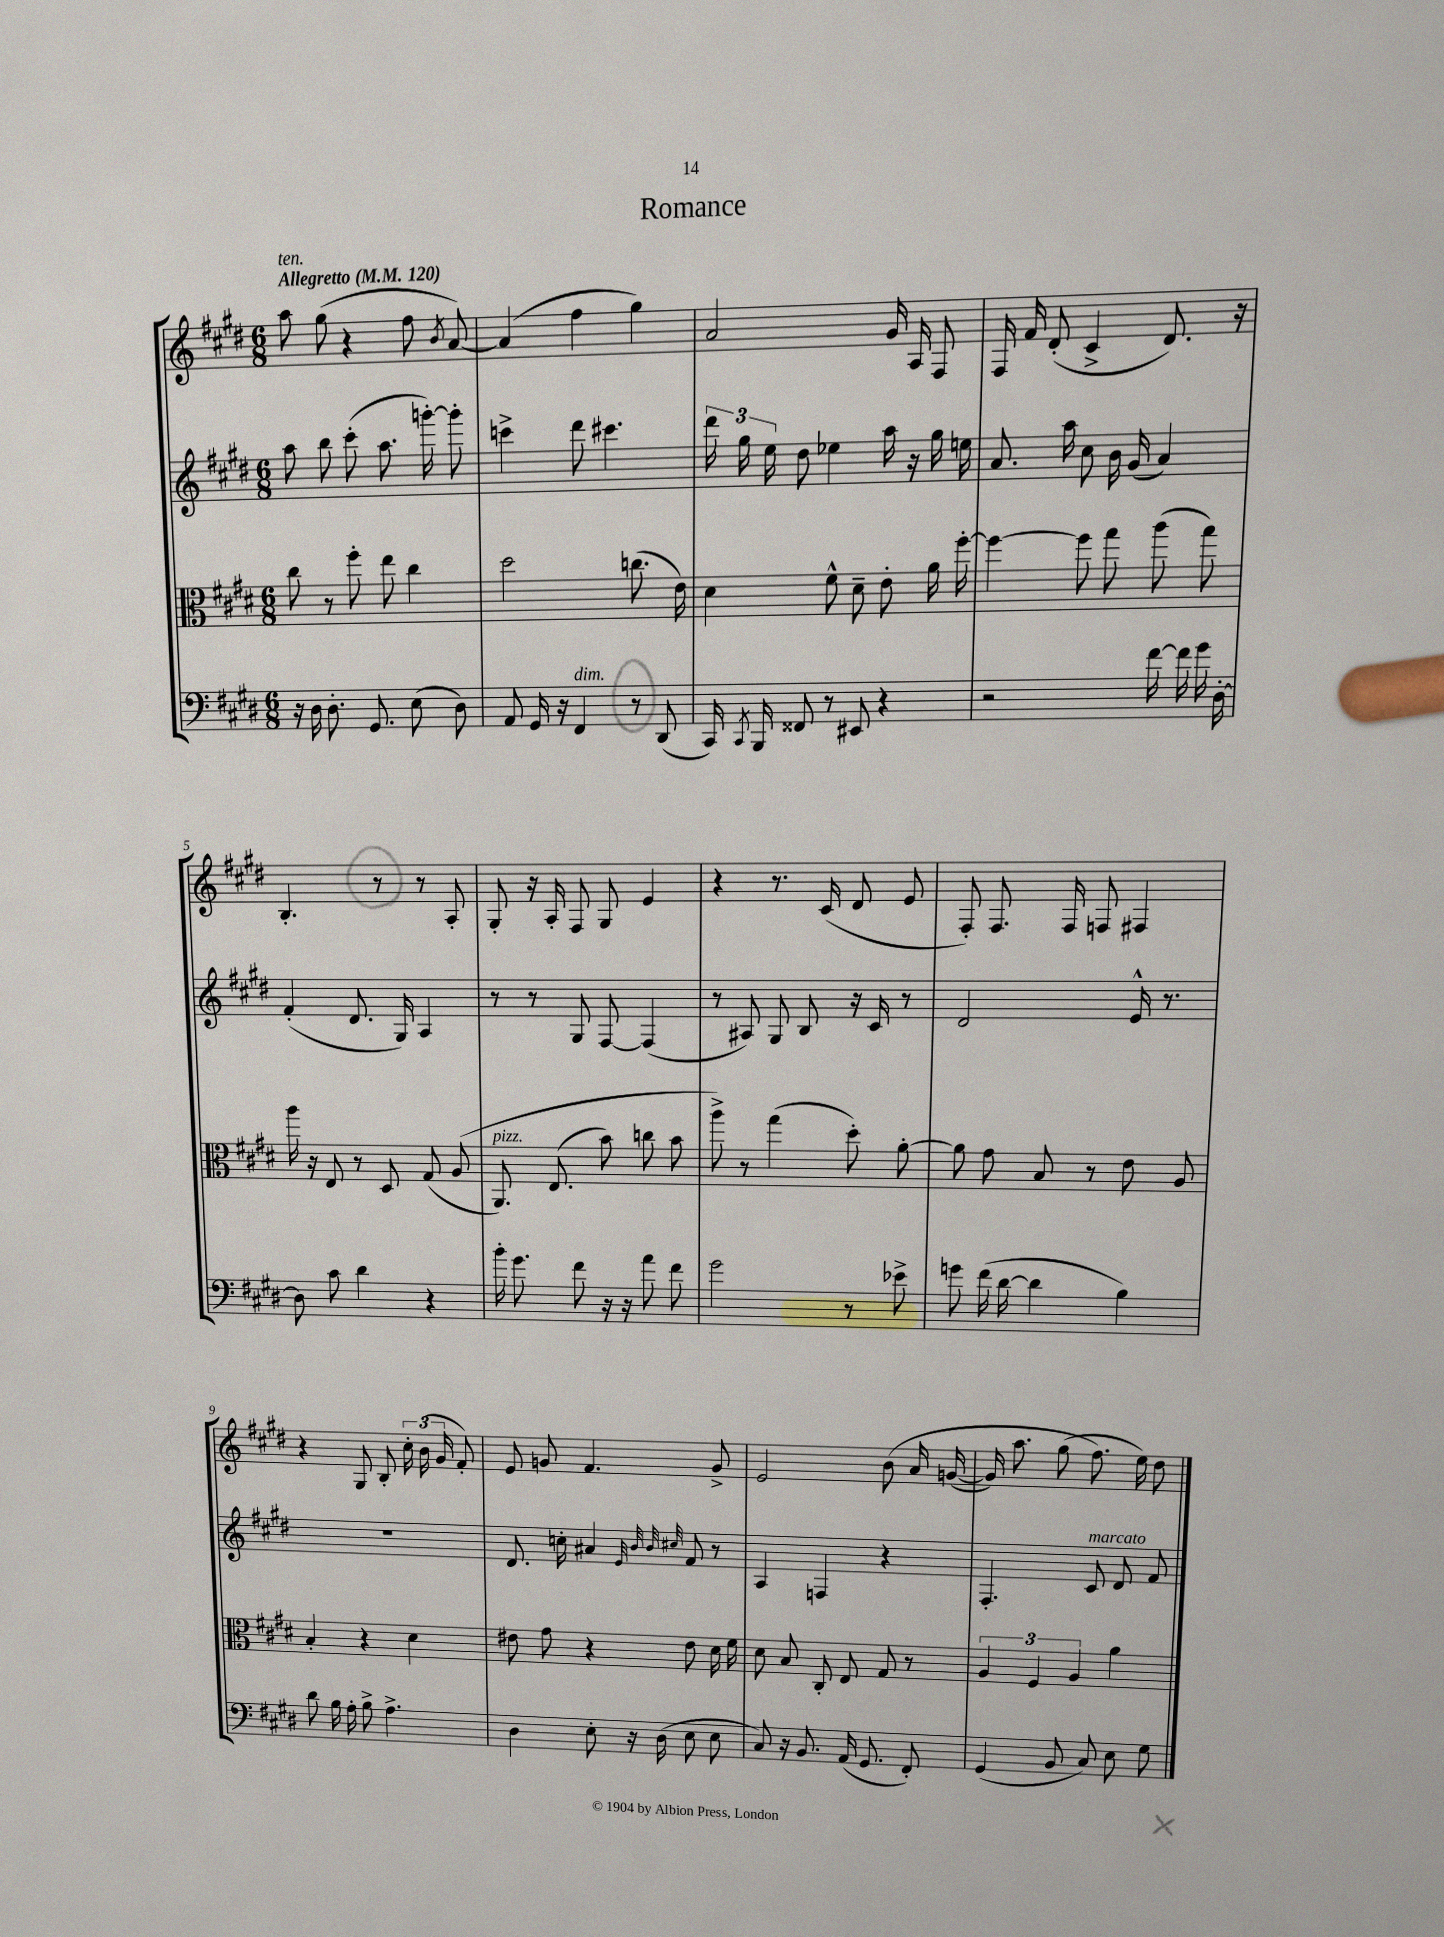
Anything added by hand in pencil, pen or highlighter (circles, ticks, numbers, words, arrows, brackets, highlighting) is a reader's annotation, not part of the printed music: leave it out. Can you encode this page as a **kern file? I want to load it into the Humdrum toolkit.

**kern	**kern	**kern	**kern
*staff4	*staff3	*staff2	*staff1
*clefF4	*clefC3	*clefG2	*clefG2
*k[f#c#g#d#]	*k[f#c#g#d#]	*k[f#c#g#d#]	*k[f#c#g#d#]
*M6/8	*M6/8	*M6/8	*M6/8
*MM120	*MM120	*MM120	*MM120
16r	8cc#	8aa	8aa
16D#	.	.	.
8.D#'	8r	8bb	(8gg#
.	8ff#'	(8ccc#'	4r
8.GG#	.	.	.
.	8ee	8.aa	.
(8E	4cc#	.	8ff#
.	.	[16ggg')	.
.	.	.	8qb
8D#)	.	8ggg']	[8a)
=	=	=	=
8AA	2dd#	4ccc^	(4a]
16GG#	.	.	.
16r	.	.	.
4FF#	.	8ddd#	4ff#
.	.	4.ccc#	.
8r	(8.cc	.	4gg#)
(8DD#	.	.	.
.	16e)	.	.
=	=	=	=
16CC#)	4d#	24ddd#	2a
.	.	24gg#	.
8qCC#	.	.	.
16BBB	.	.	.
.	.	24ee	.
8FF##	.	8dd#	.
8r	8f#^^	4ee-	.
8EE#	8d#~	.	.
4r	8e'	16aa	16g#
.	.	16r	16A
.	16a	16gg#	8F#
.	[16ff#'	16ee	.
=	=	=	=
2r	4ff#_	8.a	16F#
.	.	.	16f#
.	.	.	(8d#'
.	.	16aa	.
.	8ff#]	8cc#	4c#^
.	8gg#	16b	.
.	.	(16g#	.
[16f#	(8aa	4a)	8.d#)
16f#]	.	.	.
16g#	8gg#)	.	.
[16D#'	.	.	16r
=	=	=	=
8D#]	16aa	(4f#'	4.B'
.	16r	.	.
8c#	8E	.	.
4d#	8r	8.d#	.
.	8D#	.	8r
.	.	16G#)	.
4r	(8G#	4A	8r
.	&(8A	.	8A'
=	=	=	=
16b'	8.AA)	8r	8G#'
8.g#	.	.	.
.	.	8r	16r
.	(8.E	.	16A'
8f#	.	8G#	8F#
16r	8b)	[8F#	8G#
16r	.	.	.
8a	8cc	(4F#]	4e
8f#	8b	.	.
=	=	=	=
2g#	8aa^&)	8r	4r
.	8r	8A#)	.
.	(4gg#	8G#	8.r
.	.	8B	.
.	.	.	(16c#
8r	8dd#')	16r	8d#
.	.	16c#	.
8e-^	[8a'	8r	8e
=	=	=	=
8g	8a]	2d#	8F#')
(16f#	8g#	.	8.F#
[16d#	.	.	.
4d#]	8B	.	.
.	.	.	16F#
.	8r	.	8F
4B)	8e	16e^^	4F#
.	.	8.r	.
.	8A	.	.
=	=	=	=
8d#	4B'	2.r	4r
16B	.	.	.
16A'	.	.	.
8B^	4r	.	8G#
4.A^	.	.	8B'
.	4d#	.	24cc#'
.	.	.	(24b
.	.	.	24g#
.	.	.	8f#')
=	=	=	=
4D#	8e#	8.d#	8e
.	8g#	.	8g
.	.	16cc'	.
8E'	4r	4a#	4.f#
16r	.	.	.
(16D#	.	.	.
.	.	32qqe	.
.	.	32qqb	.
.	.	32qqb	.
.	.	32qqcc#	.
8E	8e#	8f#	.
8E	16d#	8r	8g^
.	16f#	.	.
=	=	=	=
8C#)	8d#	4A	2e
16r	8B	.	.
8.BB	.	.	.
.	8C#'	4F	.
(16AA	8E	.	.
8.GG#	.	.	.
.	8G#	4r	&(8b
8FF#')	8r	.	16a
.	.	.	([16g
=	=	=	=
(4GG#	6A	4.F#'	16g])
.	.	.	8.aa
.	6F#	.	.
8BB	.	.	(8gg#
.	6A	.	.
8C#)	.	8c#	8.ff#&)
8E	4a	8d#	.
.	.	.	16ee)
8G#	.	8f#	8dd#
==	==	==	==
*-	*-	*-	*-
